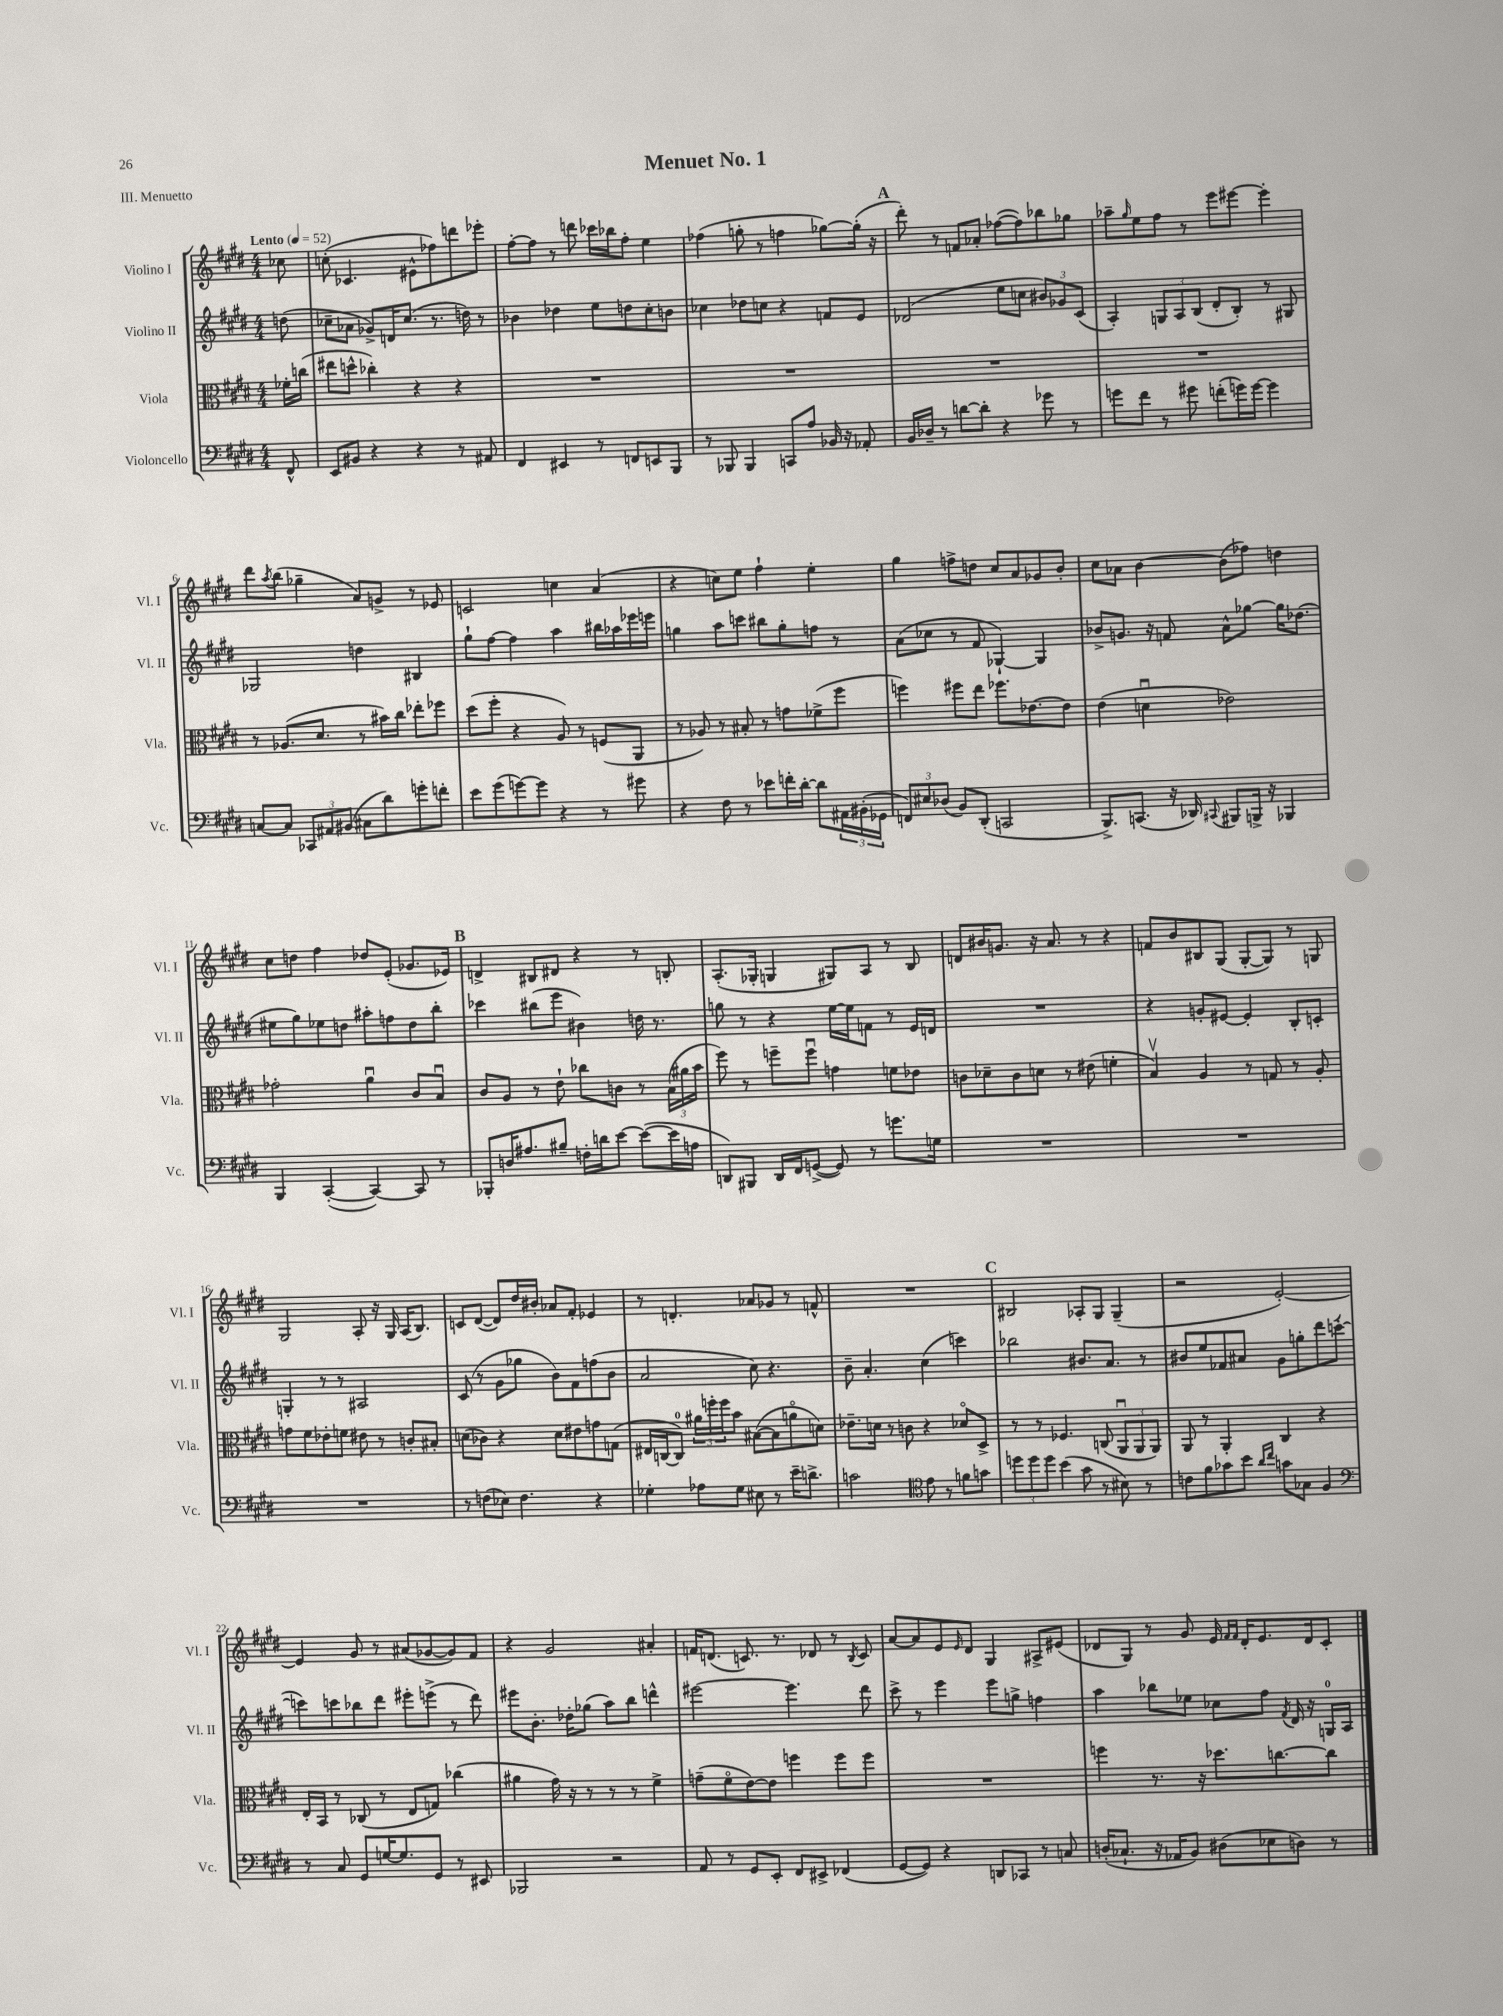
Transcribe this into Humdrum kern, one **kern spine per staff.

**kern	**kern	**kern	**kern
*part4	*part3	*part2	*part1
*staff4	*staff3	*staff2	*staff1
*I"Violoncello	*I"Viola	*I"Violino II	*I"Violino I
*I'Vc.	*I'Vla.	*I'Vl. II	*I'Vl. I
*clefF4	*clefC3	*clefG2	*clefG2
*k[f#c#g#d#]	*k[f#c#g#d#]	*k[f#c#g#d#]	*k[f#c#g#d#]
*M4/4	*M4/4	*M4/4	*M4/4
*MM52	*MM52	*MM52	*MM52
=	=	=	=
!	!	!	!LO:TX:a:B:t=Lento
8FF#^^/	16f-X'\LL	(8ddn\	8cc-X\
.	(16ccn\JJ	.	.
=1	=1	=1	=1
8EE/L	8ee#X\L	8cc-X~\L	(8ccn'\
8BB#X/J	8ddn^^\J	8a-X\J	4.c-X/
4r	4cc-X'\)	8g-X^/L)	.
.	.	16dn/K	.
.	.	(8.cc-/J	.
4r	4r	.	8e#X^^\L
.	.	8.r	8ff-X\)
8r	4r	.	8dddn\
.	.	16ddn\)	.
8AA#X/	.	8r	8eee-X'\J
=2	=2	=2	=2
4FF#/	1r	4b-X\	[8ff#'\L
.	.	.	8ff#\J]
4EE#X/	.	4dd-X\	8r
.	.	.	8dddn\
8r	.	8ee\L	16ccc-X\LL
.	.	.	16bb-X\J
8FFn/L	.	8ddn\	8ff#'\J
8EEn/	.	8cc#'\	4ee\
8BBB/J	.	8bn\J	.
=3	=3	=3	=3
8r	1r	4cc-X\	(4ff-X\
8BBB-X/	.	.	.
4BBB-/	.	8dd-X\L	8ggn'\
.	.	8ccn\J	8r
8CCn/L	.	4r	4ffn\
8A/J	.	.	.
16BB-X/	.	8fn/L	[8gg-X\L)
16r	.	.	.
8AA-X'/	.	8e/J	(16gg-'\Jk]
.	.	.	16r
!!LO:REH:place=s1:t=A
=4	=4	=4	=4
16BB/LL	1r	(2d-X/	8ddd#'\)
16D-X~/JJ	.	.	.
8r	.	.	8r
[8dn\L	.	.	8fn/L
8d'\J]	.	.	8a-X'/J
4r	.	8ee\L	([8ff-X\L
.	.	8ccn\J	8ff-\])
8g-X\	.	12b#X/L)	8bb-X\
.	.	12g-X/	.
8r	.	.	8gg-X\J
.	.	(12c#/J	.
=5	=5	=5	=5
8gn\L	1r	4A'/)	8aa-X~\L
.	.	.	16qqgg#/
8f#\J	.	.	8ee\
8r	.	12Gn/L	8ff#\J
.	.	12A/	.
8g#X\	.	.	8r
.	.	(12B/J	.
(8fn'\L	.	8d#'/L	8eee\L
16gn\L)	.	8B'/J)	[8eee#X\J
[16g\JJ	.	.	.
4g\]	.	8r	4eee#'\]
.	.	8G#X/	.
!!LO:LB:g=z
=6	=6	=6	=6
[8Cn/L	8r	2G-X/	8ddd#\L
.	.	.	8qaa/
8C/J]	(8.A-X/L	.	(8bb\J
12CC-X/L	.	.	4gg-X~\
.	8.d#/J	.	.
12AA#X/	.	.	.
(12BB#X/J	.	.	.
8C#X\L	8r	4ddn\	8a/L)
8d#\)	16b#X\LL)	.	8gn^/J
.	16cc#\JJ	.	.
8gn'\	8ee-X'\L	4B#X/	8r
8fn'\J	8ff-X\J	.	8e-X/
=7	=7	=7	=7
8e\L	(8dd#\L	8gg#`\L	2cn/
(8g#\	8ff#'\J	[8ff#\J	.
[8gn\)	4r	4ff#\]	.
8g\J]	.	.	.
4r	8A/)	4aa\	4ccn\
.	8r	.	.
8r	(8Fn/L	16bb#X\LL	(4a/
.	.	16aa-X\	.
8g#X\	8AA/J	16eee-X\	.
.	.	16eeen\JJ	.
=8	=8	=8	=8
4r	8r	4ggn\	4r
.	8A-X/)	.	.
8F#\	8r	8aa\L	8ccn\L)
8r	8B#X'/	8cccn\J	8ee\J
8e-X\L	8r	8bb#X\L	4ff#`\
16fn'\L	8gn\L	8gg'\	.
[16d#'\JJ	.	.	.
8d#\L]	(8f-X^\	8ffn\J	4ee'\
24AA#X\L	8ff#\J	8r	.
(24BB#X'\	.	.	.
24GG-X\JJ	.	.	.
=9	=9	=9	=9
12FFn/L)	4ffn\)	(8a\L	4gg#\
12E#X/	.	.	.
.	.	8cc-X\J	.
(12D-X/J	.	.	.
8BB/L)	8ff#X\L	8r	8ffn^\L
(8DD#'/J	8ee\J	8f#/	8ddn\J
2CCn/	8.ff-X\L	[4G-X`/)	8cc#/L
.	.	.	8a/
.	[8.e-X\	.	.
.	.	4G-/]	8g-X/
.	8e-\J]	.	8b'/J
=10	=10	=10	=10
8.BBB^/L)	(4e\	8b-X^/L	8cc#\L
.	.	8.gn/J	8a-X\J
(8.CCn/J	.	.	.
.	4dnu\	.	[4b\
.	.	16r	.
16r	.	8fn/	.
16DD-X/)	.	.	.
8qqCC#X/	.	.	.
8BBB#X/L	2e-X\)	8a^^\L	(8b\L]
16BBBn^/Jk	.	[8gg-X\J	8ff-X\J)
16r	.	.	.
4BBB-X/	.	16gg-\KL]	4ddn\
.	.	(8.dd-X\J	.
!!LO:LB:g=z
=11	=11	=11	=11
4BBB/	2g-X'\	8ee#X\L	8cc#\L
.	.	8gg#\)	8ddn\J
([4CC#'/	.	8ee-X\	4ff#\
.	.	8ddn\J	.
4CC#/_)	4au\	8aa#X'\L	8dd-X/L
.	.	8ffn\	(8e'/J
8CC#/]	8c#/L	8dd\	8.g-X/L
8r	8Bu/J	8bb'\J	.
.	.	.	16e-X/Jk)
!!LO:REH:place=s1:t=B
=12	=12	=12	=12
8BBB-X'/L	8c#/L	4ccc-X\	4dn^/
16Dn/K	8A/J	.	.
8.A#X/	.	.	.
.	8r	(8bb#X\L	8B#X/L
8B#X~/J	8e`\	8eee\J	8d#X/J
16Fn'\LL	8cc-X\L	4b#X\)	4r
16dn\J	.	.	.
[8e\J	8cn\J	.	.
(8e\L_	8r	16ddn\	8r
.	.	8.r	.
16e\L]	(24B\LL	.	8Bn'/
.	24a#X\	.	.
16An\JJ	.	.	.
.	24b\JJ	.	.
=13	=13	=13	=13
8DDn/L)	8ff#\)	8ggn\	(8.A'/L
8BBB#X/J	8r	8r	.
.	.	.	16G-X'/Jk
16DD/LL	8ffn~\L	4r	4Gn/
16FF#/J	.	.	.
([8GGn^/J	8ffu\J	.	.
8GG/])	4gn\	[16ee\LL	8G#X/L)
.	.	16ee\J]	.
8r	.	8fn\J	8A/J
8.gn\L	8fn\L	8r	8r
.	8e-X\J	16e/LL	8B/
16Gn\Jk	.	16dn/JJ	.
=14	=14	=14	=14
1r	8cn\L	1r	8dn/L
.	8d-X~\	.	16b#X/K
.	.	.	8.gn/J
.	8c\	.	.
.	8dn\J	.	16r
.	.	.	8.a/
.	8r	.	.
.	(8e#X\	.	8r
.	4fn'\	.	4r
=15	=15	=15	=15
1r	4Bv/)	4r	8fn/L
.	.	.	8b/
.	4A/	8gn'/L	8B#X/
.	.	[8e#X/J	(8G#/J
.	8r	4e#'/]	[8G#'/L
.	8Gn/	.	8G#/J])
.	8r	8B'/L	8r
.	8A'/	8cn'/J	8Gn/
!!LO:LB:g=z
=16	=16	=16	=16
1r	8gn\L	4Gn'/	2G#/
.	8f#\	.	.
.	8e-X'\	8r	.
.	8fn\J	8r	.
.	8e#X\	2A#X/	8A'/
.	8r	.	16r
.	.	.	16G#/
.	8cn'/L	.	(16A/KL
.	.	.	8.B/J)
.	8B#X'/J	.	.
=17	=17	=17	=17
8r	(8dn\L	(8c#/	8cn/L
(8Fn\L	8c-X\J)	8r	([8d#/J
8E-X\J)	4r	8g#\L	8d#/L])
4.F\	.	8gg-X\J	16dd#/L
.	.	.	16b#X'/JJ
.	8d\L	8b\L)	8a-X/L
.	8e#X\	8f#\	8f#'/J
4r	8gn\	(8ffn\	4e-X/
.	(8Gn\J	8b\J	.
=18	=18	=18	=18
4G-X'\	16E#X/LL	2a/	8r
.	[16Cn/J	.	.
.	8C/J])	.	4.dn'/
8A-X\L	24a#X\LL	.	.
.	24ffn'\	.	.
.	24ff\J	.	.
8G-\J	8b\J	.	.
8E#X\	([8B#X\L	8cc#\)	8a-X/L
8r	8B#\]	4.r	8g-X/J
16e~\KL	8an\	.	8r
8.dn^\J	.	.	.
.	8dn\J)	.	8fn^^/
=19	=19	=19	=19
2cn\	8.e-X~\L	8b~\	1r
.	.	4.a'/	.
.	16dn\Jk	.	.
.	8r	.	.
.	8cn\	.	.
*clefC4	*	*	*
8e\	4r	(4cc#\	.
8r	.	.	.
8fn\L	8d-X/L	4cccn\)	.
8gn\J	8D#^/J	.	.
!!LO:REH:place=s1:t=C
=20	=20	=20	=20
12ddn\L	8r	2bb-X\	2B#X/
12dd\	.	.	.
.	8r	.	.
12dd\J	.	.	.
(4b\	4.F-X/	.	.
8g#\	.	8.b#X/L	8A-X'/L
8r	(8Cn/	.	8G#/J
.	.	8.a/J	.
8B#X\)	12AAu/L	.	(4G#~/
.	12AA/	.	.
8r	.	8r	.
.	12AA/J)	.	.
=21	=21	=21	=21
8cn\L	8AA/	8b#X/L	2r
8f#\	8r	8ee/	.
8g-X\	4AA'/	8f-X/	.
8b\J	.	8a#X/J	.
16qqa/LL	.	.	.
16qqcc#/JJ	.	.	.
8gn\L	4C#/	8g#\L	[2e'/)
8G-X\J	.	8ggn'\	.
4F#/	4r	8ddd#\	.
.	.	([8cccn'\J	.
!!LO:LB:g=z
=22	=22	=22	=22
*clefF4	*	*	*
8r	16E'/LL	8cccn\L])	4e/]
.	16BB/JJ	.	.
8C#/	8r	8cccn\	.
8GG#/L	(8C-X/	8bb-X\	8g#/
[16Gn/K	8r	8ddd#\J	8r
8.G/]	.	.	.
.	8E/L	8eee#X'\L	(8a#X/L
8GG#/J	8Gn/J)	(8eeen^\J	[8g-X/
8r	(4cc-X\	8r	8g-/])
8EE#X/	.	8ddd#\)	8f#/J
=23	=23	=23	=23
2BBB-X/	4a#X\	8eee#X\L	4r
.	.	8.b'\J	.
.	16g#\)	.	2g#/
.	16r	16dd-X'\KL	.
.	8r	(8gg-X\J	.
2r	8r	8aa\L)	.
.	8r	8bb\J	.
.	4f#^\	4dddn^^\	4a#X'/
=24	=24	=24	=24
8AA/	(8gn~\L	[2eee#X\	16fn/KL
.	.	.	(8.dn/J
8r	8f#\	.	.
8GG#/L	[8e\)	.	8.cn/)
8EE'/J	8e\J]	.	.
.	.	.	8.r
8FF#/L	4ffn\	4.eee#\]	.
8EE#X^/J	.	.	8d-X/
(4FF-X/	8ff\L	.	8r
.	.	.	8qB/
.	8ff\J	8ddd#\	8c/
=25	=25	=25	=25
[8GG#/L	1r	8ccc#^\	[8a/L
8GG#/J])	.	8r	8a/]
4r	.	4eee\	8e/
.	.	.	16qqe/
.	.	.	8d#/J
8DDn/L	.	8eee\L	4G#/
8CC-X/J	.	8ggn^\J	.
8r	.	4ffn\	8A#X^/L
8Cn/	.	.	(8e#X/J
=26	=26	=26	=26
(16Dn'/KL	4ffn\	4aa\	8d-X/L
8.C-X`/J	.	.	.
.	.	.	8G#/J)
16r	8.r	8bb-X\L	8r
16AA-X/KL	.	.	.
8BB/J)	.	8ee-X\J	8g#/
.	16r	.	.
(8D#X\L	8.dd-X\L	8cc-X\L	16e/
.	.	.	16qqf#/LL
.	.	.	16qqf#/JJ
.	.	.	16d-'/KL
8E-X\	.	8ff#\J	8.e/
.	[8.ccn\	.	.
.	.	8qf#/	.
8Dn\J)	.	16d#/	.
.	.	16r	16d-/k
8r	8cc\J]	16Gn/LL	8c#'/J
.	.	16A/JJ	.
==	==	==	==
*-	*-	*-	*-
